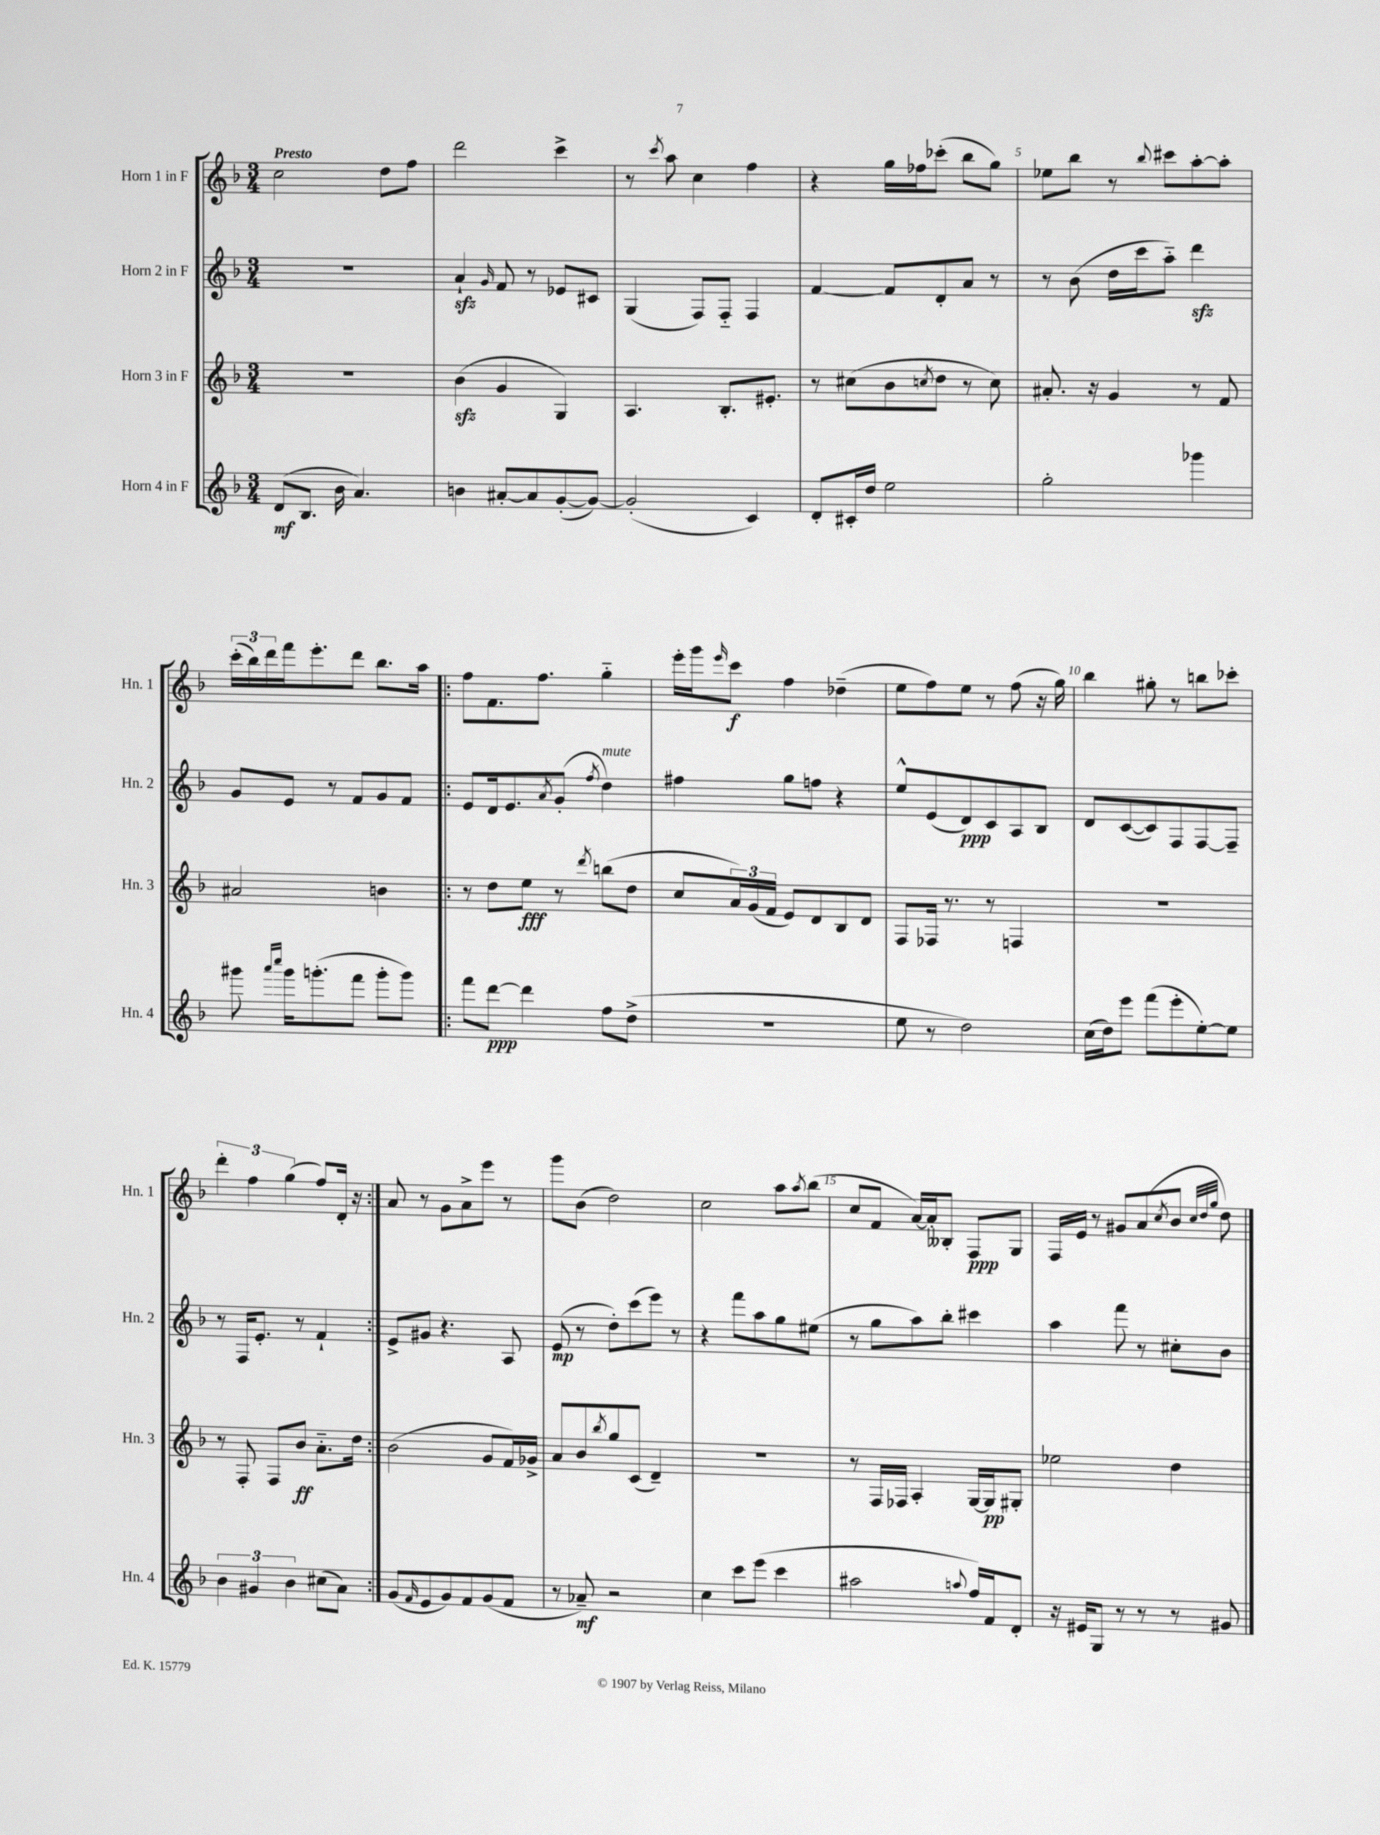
<<
\new StaffGroup <<
\new Staff = "s0" \with { instrumentName = "Horn 1 in F" shortInstrumentName = "Hn. 1" } {
    \clef treble \key f \major \numericTimeSignature \time 3/4 \tempo "Presto"
    c''2 d''8 f''8 |
    d'''2 c'''4-> |
    r8 \acciaccatura { c'''8 } a''8 c''4 f''4 |
    r4 g''16 fes''16 ces'''8-.( bes''8 g''8) |
    ees''8 bes''8 r8 \appoggiatura { bes''8 } cis'''8 a''8~-. a''8-. |
    \tuplet 3/2 { c'''16-.( bes''16) d'''16 } f'''16 e'''8.-. d'''8 bes''8. a''16 |
    \repeat volta 2 { f''8 f'8. f''8. g''4-_ |
    e'''16-. g'''16 \grace { e'''16 } c'''8\f f''4 des''4--( |
    e''8 f''8) e''8 r8 f''8( r16 g''16) |
    bes''4 gis''8-. r8 b''8 ces'''8-. |
    \tuplet 3/2 { d'''4-. f''4 g''4( } f''8) d'16-. r16 | }
    a'8 r8 g'8 a'8-> e'''8 r8 |
    g'''8 bes'8( d''2) |
    c''2 a''8 \acciaccatura { a''8 } bes''8( |
    c''8 f'8 a'16~) a'16-. beses8-. f8\ppp g8 |
    f16 e'16 r8 gis'8 a'8( \acciaccatura { c''8 } bes'8 \grace { c''32 d''32 g''32 } d''8) \bar "|." |
}
\new Staff = "s1" \with { instrumentName = "Horn 2 in F" shortInstrumentName = "Hn. 2" } {
    \clef treble \key f \major \numericTimeSignature \time 3/4
    R2. |
    a'4-!\sfz \grace { g'16 } f'8 r8 ees'8 cis'8 |
    g4( f8) f8-_ f4 |
    f'4~ f'8 d'8-. a'8 r8 |
    r8 bes'8( d''16 c'''16 a''8-_) d'''4\sfz |
    g'8 e'8 r8 f'8 g'8 f'8 |
    \repeat volta 2 { e'8 d'16 e'8. \acciaccatura { a'8 } g'8-.( \acciaccatura { f''8 } d''4^\markup { \italic "mute" }) |
    fis''4 g''8 f''8 r4 |
    e''8-^ e'8( d'8\ppp) c'8 a8 bes8 |
    d'8 c'8~( c'8) f8 f8~ f8-- |
    r8 f16 e'8.-. r8 f'4-! | }
    e'8-> gis'8 r4. a8 |
    e'8\mp( r8 d''8-.) c'''8( e'''8) r8 |
    r4 f'''8 a''8 g''8 eis''8( |
    r8 g''8 a''8) bes''8-. cis'''4 |
    a''4 f'''8 r8 cis''8-. bes'8 \bar "|." |
}
\new Staff = "s2" \with { instrumentName = "Horn 3 in F" shortInstrumentName = "Hn. 3" } {
    \clef treble \key f \major \numericTimeSignature \time 3/4
    R2. |
    bes'4\sfz( g'4 g4) |
    a4. bes8.-. eis'8.-. |
    r8 cis''8( bes'8 \acciaccatura { c''8 } d''8 r8 c''8) |
    ais'8.-. r16 g'4 r8 f'8 |
    ais'2 b'4 |
    \repeat volta 2 { r8 d''8 e''8\fff r8 \acciaccatura { d'''8 } b''8( d''8 |
    c''8 \tuplet 3/2 { a'16) g'16( f'16 } e'8) d'8 bes8 d'8 |
    f8 fes16 r8. r8 f4 |
    R2. |
    r8 f8-. f8 bes'8\ff a'8.-_ d''16 | }
    bes'2( g'8 f'16) ges'16-> |
    a'8 bes'8 \acciaccatura { bes''8 } g''8 c'8( d'4--) |
    R2. |
    r8 f16 fes16 a4-. g16~ g16\pp gis8-. |
    ees''2 d''4 \bar "|." |
}
\new Staff = "s3" \with { instrumentName = "Horn 4 in F" shortInstrumentName = "Hn. 4" } {
    \clef treble \key f \major \numericTimeSignature \time 3/4
    d'8\mf( bes8. bes'16 a'4.) |
    b'4 ais'8~-. ais'8 g'8~-.( g'8~) |
    g'2-.( c'4) |
    d'8-. cis'16-. d''16 e''2 |
    g''2-. ges'''4 |
    gis'''8 \grace { a'''16 c''''16 } gis'''16 g'''8.-.( f'''8 g'''8-. g'''8) |
    \repeat volta 2 { f'''8 d'''8~\ppp d'''4 f''8 d''8->( |
    R2. |
    e''8 r8 d''2) |
    c''16( d''16) e'''8 f'''8( e'''8-. e''8~-.) e''8 |
    \tuplet 3/2 { bes'4 gis'4 bes'4 } cis''8( a'8) | }
    g'8( \grace { f'16 } e'8 g'8) f'8 g'8( f'8 |
    r8 aes'8--\mf) r2 |
    c''4 c'''8 e'''8( c'''4 |
    ais''2 \appoggiatura { a''8 } f''16) f'16 d'8-. |
    r16 eis'16 g8 r8 r8 r8 gis'8 \bar "|." |
}
>>
>>
\layout { \context { \Score \override BarNumber.break-visibility = ##(#f #t #t) barNumberVisibility = #(every-nth-bar-number-visible 5) } }
